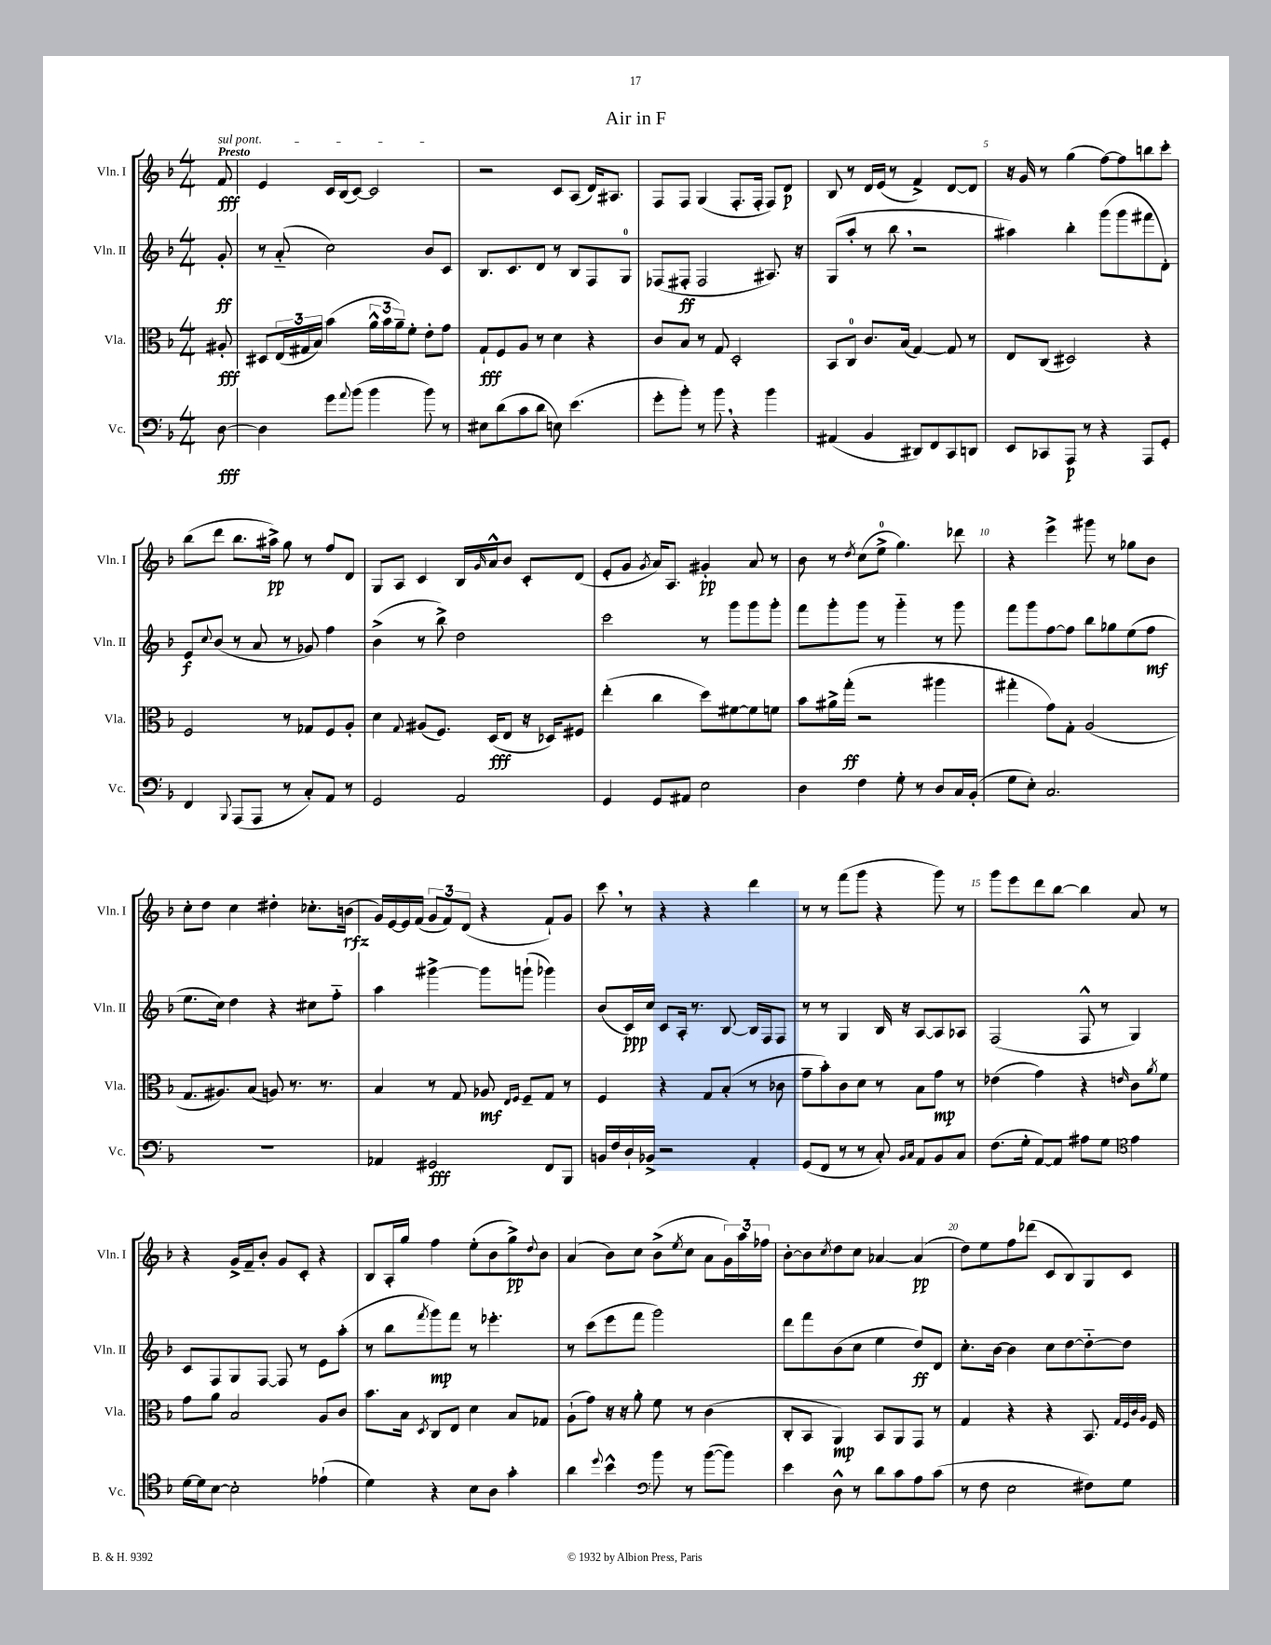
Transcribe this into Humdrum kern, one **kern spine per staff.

**kern	**kern	**kern	**kern
*staff4	*staff3	*staff2	*staff1
*clefF4	*clefC3	*clefG2	*clefG2
*k[b-]	*k[b-]	*k[b-]	*k[b-]
*M4/4	*M4/4	*M4/4	*M4/4
[8D	8A#'	8g'	8f
=	=	=	=
4D]	8D#	8r	4e
.	(24E	(8a'~	.
.	24G#	.	.
.	24B-)	.	.
8g	(4b-	2cc)	16c
.	.	.	(16B-
8qqa	.	.	.
(8b-	.	.	[8c)
4b-	24a^^	.	2c]
.	24b-	.	.
.	24a~)	.	.
.	8f'	.	.
8b-)	8e'	8b-	.
8r	8g	8c	.
=	=	=	=
8E#	8G`	8.B-	2r
(8d	8F	.	.
.	.	8.c	.
8c	8A	.	.
8d	8r	8d	.
8E)	4d	8r	8c
(4.e	.	8B-	(8A
.	4r	8F	16d)
.	.	.	8.A#
.	.	8G	.
=	=	=	=
8g'	8c	(8F-	8F
8b-')	8B-	8F#'	8F
8r	8r	2F#	(4G
8b-	8G	.	.
4r	2D'	.	8.F'
.	.	.	16F'
4b-	.	8.A#)	8F)
.	.	.	8d
.	.	16r	.
=	=	=	=
(4AA#	8BB-	(8G	8B-
.	8C	8aa'	8r
4BB-	8.c	8r	16d
.	.	.	(16e
.	.	8bb-	8r
.	(16B-	.	.
8DD#)	[4G)	2r	4f^)
8FF	.	.	.
8CC	8G]	.	[8d
8DD	8r	.	8d]
=	=	=	=
8EE	8E	4aa#)	16r
.	.	.	16g
8CC-	(8C	.	8r
8AAA	2D#)	4bb-'	(4gg
8r	.	.	.
4r	.	(8ggg	[8ff)
.	.	8ggg	8ff]
8AAA	4r	8fff#	8bb
8GG'	.	8d')	8ccc'
=	=	=	=
4FF	2F	8e	(8bb-
.	.	8qqcc	.
.	.	(8b-	8ddd
8qqBBB-	.	.	.
(8AAA	.	8r	8.bb-
8AAA	.	8a	.
.	.	.	16aa#^)
8r	8r	8r	8gg
8C')	8G-	8g-)	8r
8AA	8F	4ff	8ff
8r	8A'	.	8d
=	=	=	=
2GG	4d	(4b-^	8G
.	.	.	8A
.	8qqG	.	.
.	(8A#	8r	4c
.	8.F)	8bb-^)	.
2AA	.	2dd	16B-
.	.	.	16qqg
.	(16D	.	16a^^
.	8E	.	8b-
.	16r	.	8c'
.	16D-)	.	.
.	8F#	.	(8d
=	=	=	=
4GG	(4ee'	2ccc	8e'
.	.	.	8g
.	.	.	8qg
8GG	4cc	.	16a)
.	.	.	8.A
8AA#	.	.	.
2E	8dd)	8r	4g#'
.	[8f#	8ggg	.
.	8f#]	8ggg	8a
.	8f	8ggg'	8r
=	=	=	=
4D	8b-	8fff	8b-
.	16a#^	8ggg'	8r
.	(16gg'	.	.
.	.	.	8qdd
4F	2r	8ggg	(8cc
.	.	8r	8ee^
8G'	.	4ggg'~	4.gg)
8r	.	.	.
8D	4aa#	8r	.
16C	.	8ggg	8ddd-
(16BB-'	.	.	.
=	=	=	=
8G	4gg#'	8fff	4r
8E')	.	8ggg	.
2.C	8g)	[8ff	4eee^
.	8G'	8ff]	.
.	(2A	8bb-	8ggg#
.	.	8gg-	8r
.	.	(8ee	8gg-
.	.	8ff	8b-
=	=	=	=
1r	8.G	8.ee	8cc'
.	.	.	8dd
.	8.A#)	16cc)	.
.	.	4dd	4cc
.	(8B-	.	.
.	8A)	4r	4dd#'
.	8.r	.	.
.	.	8cc#	8.cc-'
.	8.r	.	.
.	.	8ff'~	.
.	.	.	(16b
=	=	=	=
4AA-	4B-	4aa	16g)
.	.	.	[16e
.	.	.	16e]
.	.	.	(16f
2GG#	8r	[4ggg#^	12g
.	.	.	12f)
.	8G	.	.
.	.	.	(12d
.	8A-	8ggg#]	4r
.	16qqE	.	.
.	16qqF	.	.
.	8F~	(8ggg`	.
8FF	8G	4ggg-)	8f`)
8BBB-	8r	.	8g
=	=	=	=
16BB	4F	(8b-	8ccc
16F	.	.	.
16D`	.	16c)	8r
16BB-^	.	16cc	.
2r	4r	8c	4r
.	.	16A'	.
.	.	8.r	.
.	8G	.	4r
.	(8B-'	[8B-	.
4AA'	8r	16B-]	4ddd
.	.	16F	.
.	8c-	8F	.
=	=	=	=
(8GG	8g~	8r	8r
8FF	8b-')	8r	8r
8r	8c	4G	(8fff
8r	8d	.	8ggg
8C')	8r	16B-	4r
.	.	16r	.
16qqBB-	.	.	.
16qqC	.	.	.
8AA	8B-	[8A	.
8BB-	8g	8A]	8ggg)
8C	8r	8A-	8r
=	=	=	=
(8.F	(4e-	(2F	8ggg
.	.	.	8eee
16G'	.	.	.
[8AA)	4g)	.	8ddd
8AA]	.	.	[8bb-
8A#	4r	8F^^	4bb-]
8G	.	8r	.
*clefC4	*	*	*
.	16qqe	.	.
4e	8c	4G)	8a
.	8qa	.	.
.	8f	.	8r
=	=	=	=
[16d	8g	8c	4r
16d]	.	.	.
[8B-	8a	8F	.
2B-']	2B-	8G	16g^
.	.	.	16f~
.	.	[8F	8b-'
.	.	8F]	8g
.	.	8r	8c'
(4e-`	8A	8e	4r
.	8c	(8aa'	.
=	=	=	=
4d)	8.b-	8r	8B-
.	.	8bb-	16A'
.	16B-	.	16gg
.	8qD	8qfff	.
4r	8C	8ggg)	4ff
.	8E	8fff	.
8B-	4d	8r	(8ee'
8A	.	4.eee-'	8b-
4g'	8B-	.	8gg^)
.	.	.	8qqdd
.	8G-	.	8b-
=	=	=	=
4a	(8A`	8r	(4a
.	8g)	(8ccc	.
8qqdd	.	.	.
4b-^^	16r	8eee	8b-)
.	16r	.	.
.	8a'	8fff	8cc
*clefF4	*	*	*
8b-	8f	2ggg)	(8b-^
.	.	.	8qee
8r	8r	.	8cc
([8b-	(4c	.	8a
8b-])	.	.	24g)
.	.	.	24aa
.	.	.	24ff-
=	=	=	=
4e	8C'	8ddd	[8b-'
.	8BB-	8fff	8b-]
.	.	.	8qcc
8D^^	4AA)	(8b-	8dd
8r	.	8cc	8cc
8d	8BB-	4ee	[4a-
8c	8AA	.	.
8A	8GG	8dd)	(4a-]
(8c	8r	8d	.
=	=	=	=
8r	4G	8.cc'	8dd)
8F	.	.	8ee
.	.	[16b-	.
2E	4r	4b-]	8ff
.	.	.	(8ddd-
.	4r	8cc	8c
.	.	[8dd	8B-)
8F#)	8.BB-	8dd'~_	8G
8G	.	8dd]	8c
.	32qqG	.	.
.	32qqF	.	.
.	32qqc	.	.
.	32qqA	.	.
.	16F	.	.
==	==	==	==
*-	*-	*-	*-
